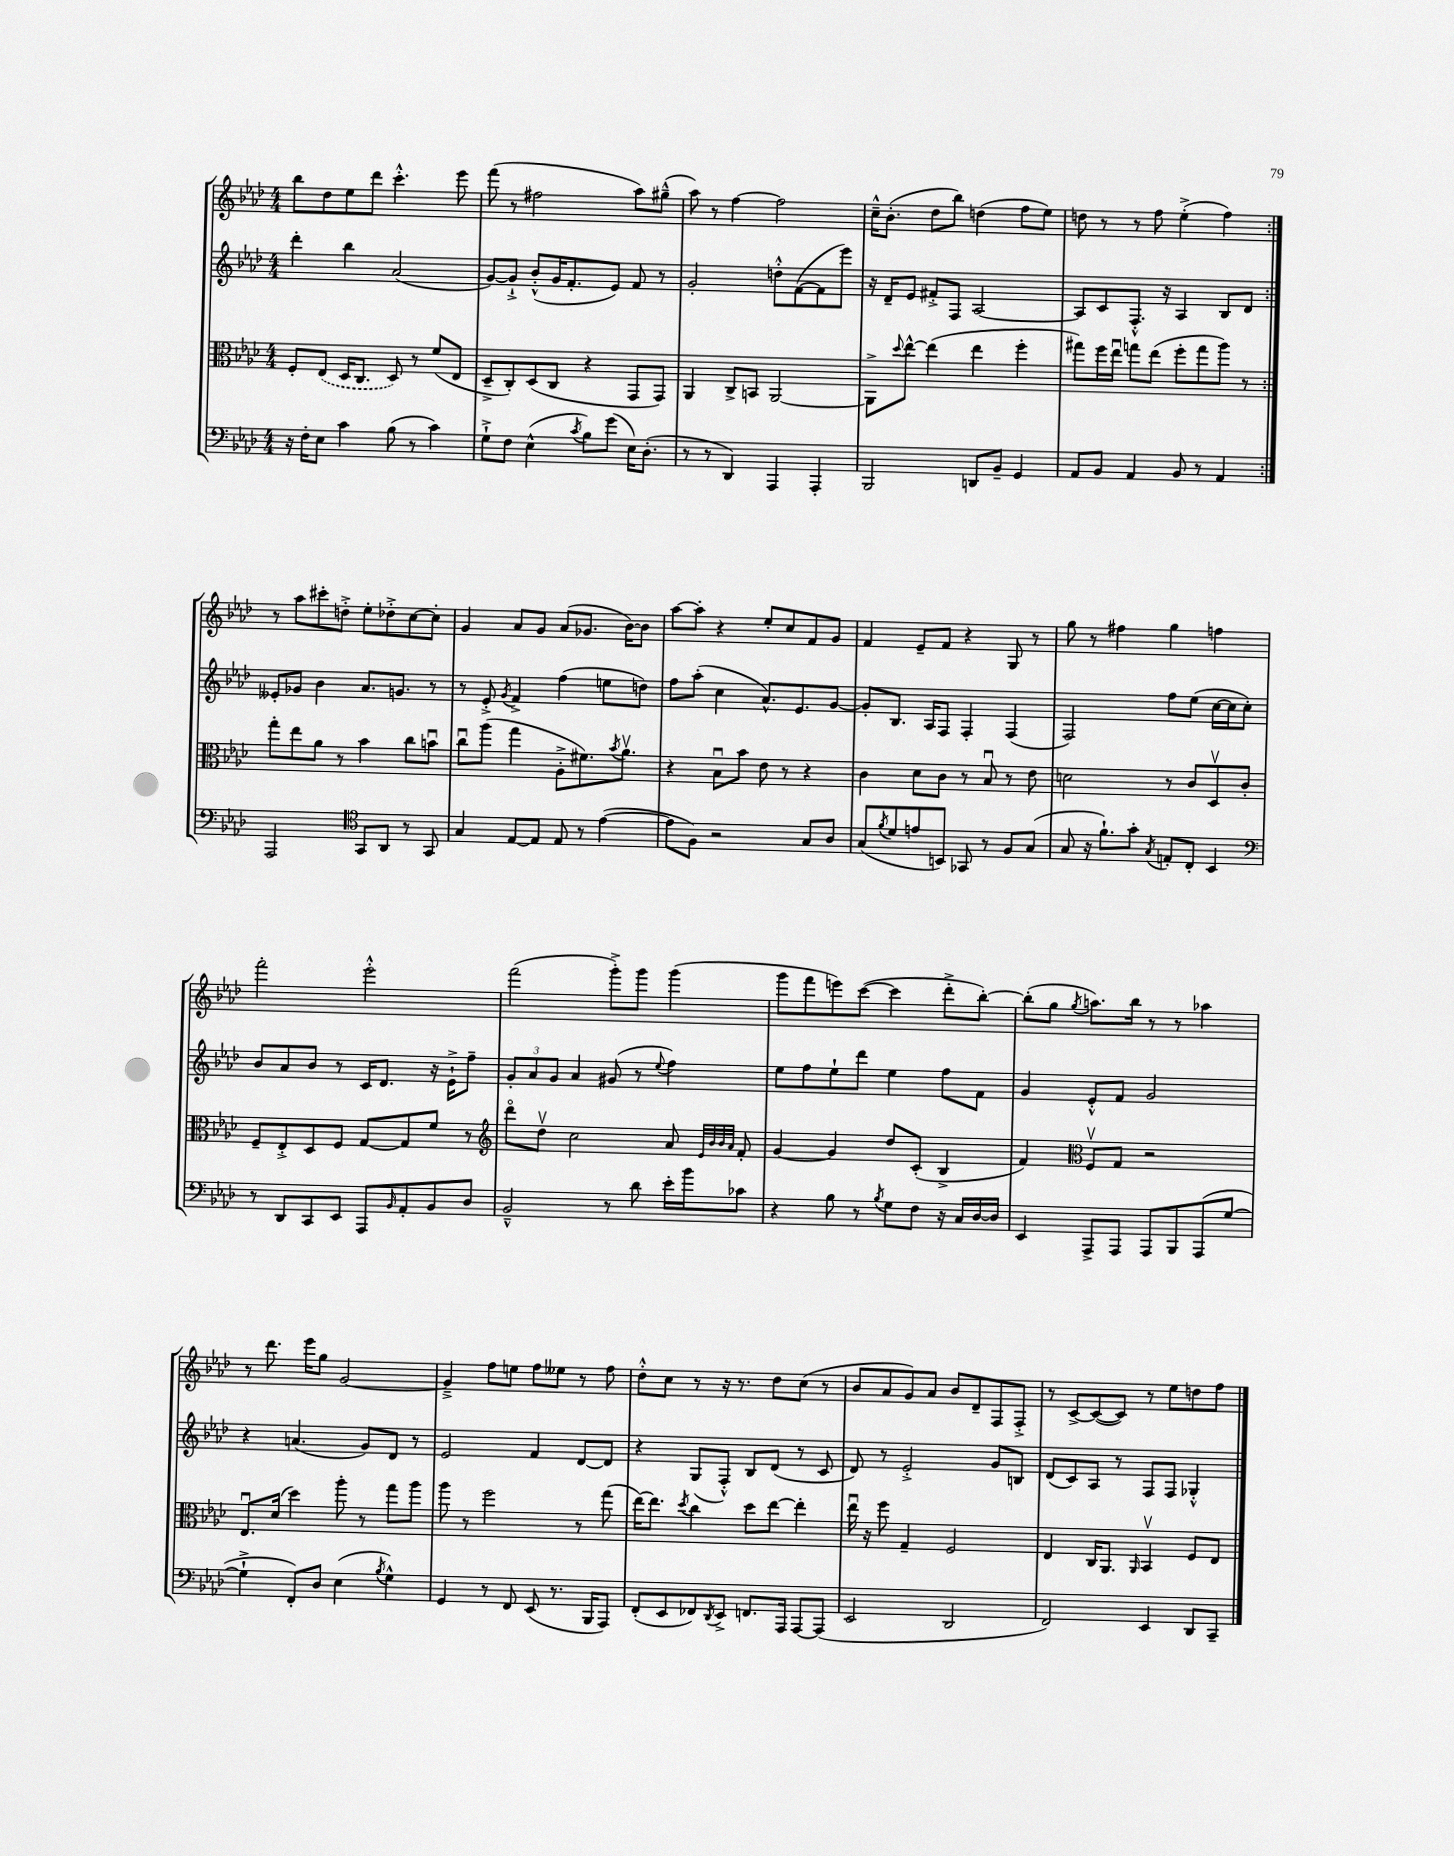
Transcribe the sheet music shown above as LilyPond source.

<<
\new StaffGroup <<
\new Staff = "s0" {
    \clef treble \key aes \major \numericTimeSignature \time 4/4
    \repeat volta 2 { bes''8 des''8 ees''8 des'''8 c'''4.-.-^ ees'''8 |
    f'''8( r8 fis''2 aes''8) gis''8---^( |
    aes''8) r8 f''4~ f''2 |
    c''16---^ bes'8.-.( des''8 bes''8) d''4( f''8 ees''8) |
    d''8 r8 r8 f''8 ees''4-.->( f''4) | }
    r8 aes''8 cis'''8-. d''8-.-> ees''8-. des''8-.-> c''8~ c''8-. |
    g'4 aes'8 g'8 aes'8( ges'8. bes'16~) bes'8 |
    aes''8~ aes''8-. r4 ees''8-. c''8 f'8 g'8 |
    f'4 ees'8-- f'8 r4 g8 r8 |
    g''8 r8 fis''4 g''4 f''4 |
    f'''2-. ees'''2-.-^ |
    f'''2( g'''8-.->) g'''8 g'''4( |
    g'''8 f'''8 e'''8) c'''8~( c'''4 des'''8-.-> bes''8~-.) |
    bes''8-.( g''8 \acciaccatura { g''8 } a''8.) bes''16 r8 r8 aes''4 |
    r8 des'''8. ees'''16 g''8 g'2~ |
    g'4---> f''8 e''8 f''8 eeses''8 r8 f''8 |
    des''8-.-^ c''8 r8 r16 r8. des''8 c''8( r8 |
    bes'8 aes'8 g'8) aes'8 bes'8 des'8-- f8 f8-.-> |
    r8 c'8~-> c'8~( c'8) r8 ees''8 d''8 f''8 \bar "|." |
}
\new Staff = "s1" {
    \clef treble \key aes \major \numericTimeSignature \time 4/4
    \repeat volta 2 { des'''4-. bes''4 aes'2( |
    g'8~) g'8-!-> bes'8-.-^( g'16 f'8.-. ees'8) f'8 r8 |
    g'2-. d''8-.-^ f'8~( f'8 ees'''8) |
    r16 des'16-- ees'8 fis'8-.-> f8 aes2~ |
    aes8 c'8 f8.-.-^ r16 aes4 bes8 des'8 | }
    eeses'8-. ges'8 bes'4 aes'8. g'8. r8 |
    r8 ees'8-.-> \acciaccatura { g'8 } f'4-> f''4( e''8 d''8) |
    f''8 aes''8-.( c''4 aes'8.-^) ees'8. g'8~ |
    g'8-. bes8. aes16 f8 f4-. f4( |
    f2) f''8 ees''8( c''16~ c''16 c''8-.) |
    bes'8 aes'8 bes'8 r8 c'16 des'8. r16 ees'16-!-> f''8-- |
    \tuplet 3/2 { g'8-. aes'8 g'8 } aes'4 gis'8( r8 \appoggiatura { ees''8 } f''4) |
    ees''8 f''8 ees''8-! des'''8 ees''4 f''8 f'8 |
    g'4 ees'8-.-^ f'8 g'2 |
    r4 a'4.( g'8) des'8 r8 |
    ees'2 f'4 des'8~ des'8 |
    r4 g8( f8-.-^) bes8 des'8( r8 c'8 |
    des'8) r8 ees'2-.-> g'8 b8 |
    des'8( c'8) aes8 r8 f8 f8 ges4-.-^ \bar "|." |
}
\new Staff = "s2" {
    \clef alto \key aes \major \numericTimeSignature \time 4/4
    \repeat volta 2 { f8-. \once \slurDashed ees8( des16 c8. des8) r8 f'8( ees8 |
    des8---> c8-.) des8( c8 r4 g,8 g,8) |
    aes,4 c8-> b,8 aes,2~ |
    aes,8-> \appoggiatura { des''8 } ees''8~-^ ees''4( ees''4 f''4-. |
    gis''8) f''16 ees''16\downbow g''8 ees''8( f''8-. g''8 aes''8) r8 | }
    g''8-. ees''8 aes'8 r8 bes'4 c''8 b'8\downbow |
    c''8\downbow aes''8( g''4 aes8-.-> fis'8.) \acciaccatura { bes'8 } aes'8.\upbow |
    r4 bes8\downbow bes'8 ees'8 r8 r4 |
    c'4 des'8 c'8 r8 bes8\downbow r8 ees'8 |
    d'2 r8 c'8 des8\upbow c'8-. |
    f8-- ees8-.-> des8 f8 g8~ g8 f'8 r8 |
    \clef treble des'''8\flageolet des''8\upbow c''2 aes'8 \grace { ees'32 bes'32 bes'32 aes'32 } f'8-. |
    g'4~ g'4 des''8 c'8-.( bes4-> |
    f'4) \clef alto f8\upbow g8 r2 |
    ees8.\downbow des'16( des''4) aes''8-. r8 g''8 aes''8 |
    aes''8 r8 f''2 r8 g''8( |
    ees''16~) ees''8. \acciaccatura { des''8 } c''4 des''8 ees''8~ ees''4-. |
    ees''16\downbow r16 f''8 g4-- f2 |
    ees4 c16 aes,8. \grace { aes,16 } bes,4\upbow f8 ees8 \bar "|." |
}
\new Staff = "s3" {
    \clef bass \key aes \major \numericTimeSignature \time 4/4
    \repeat volta 2 { r16 f16-. ees8 c'4 bes8( r8 c'4) |
    g8-!-> f8 ees4-^( \acciaccatura { c'8 } bes8) g'8( ees16) des8.-.( |
    r8 r8 des,4) aes,,4 aes,,4-. |
    bes,,2 d,8 bes,8-- g,4 |
    aes,8 bes,8 aes,4 bes,8 r8 aes,4 | }
    aes,,2 \clef tenor g,8 aes,8 r8 g,8 |
    g4 ees8~ ees8 ees8 r8 ees'4~( |
    ees'8 f8) r2 g8 aes8 |
    g8( \acciaccatura { f'8 } des'8 e'8 b,8) ges,8 r8 f8 g8( |
    g8 r16 f'8.-!) g'8-. \acciaccatura { g8 } e8-. c8-. bes,4 |
    \clef bass r8 des,8 c,8 ees,8 aes,,8 \grace { bes,16 } aes,8-. bes,8 des8 |
    bes,2---^ r8 des'8 ees'16-. bes'16 ces'8 |
    r4 bes8 r8 \acciaccatura { bes8 } g8 f8 r16 c16 des16~ des16 |
    ees,4 aes,,8-> aes,,8 aes,,8 bes,,8 aes,,8( g8~ |
    g4-!-> f,8-.) des8 ees4( \acciaccatura { bes8 } g4-^) |
    g,4 r8 f,8 ees,8( r8. bes,,16 aes,,8) |
    f,8-.( ees,8 fes,8) \acciaccatura { des,8 } ees,8-> f,8. aes,,16 aes,,8~ aes,,8( |
    ees,2 des,2 |
    f,2) ees,4 des,8 c,8-- \bar "|." |
}
>>
>>
\layout { \context { \Score \remove "Bar_number_engraver" } }
